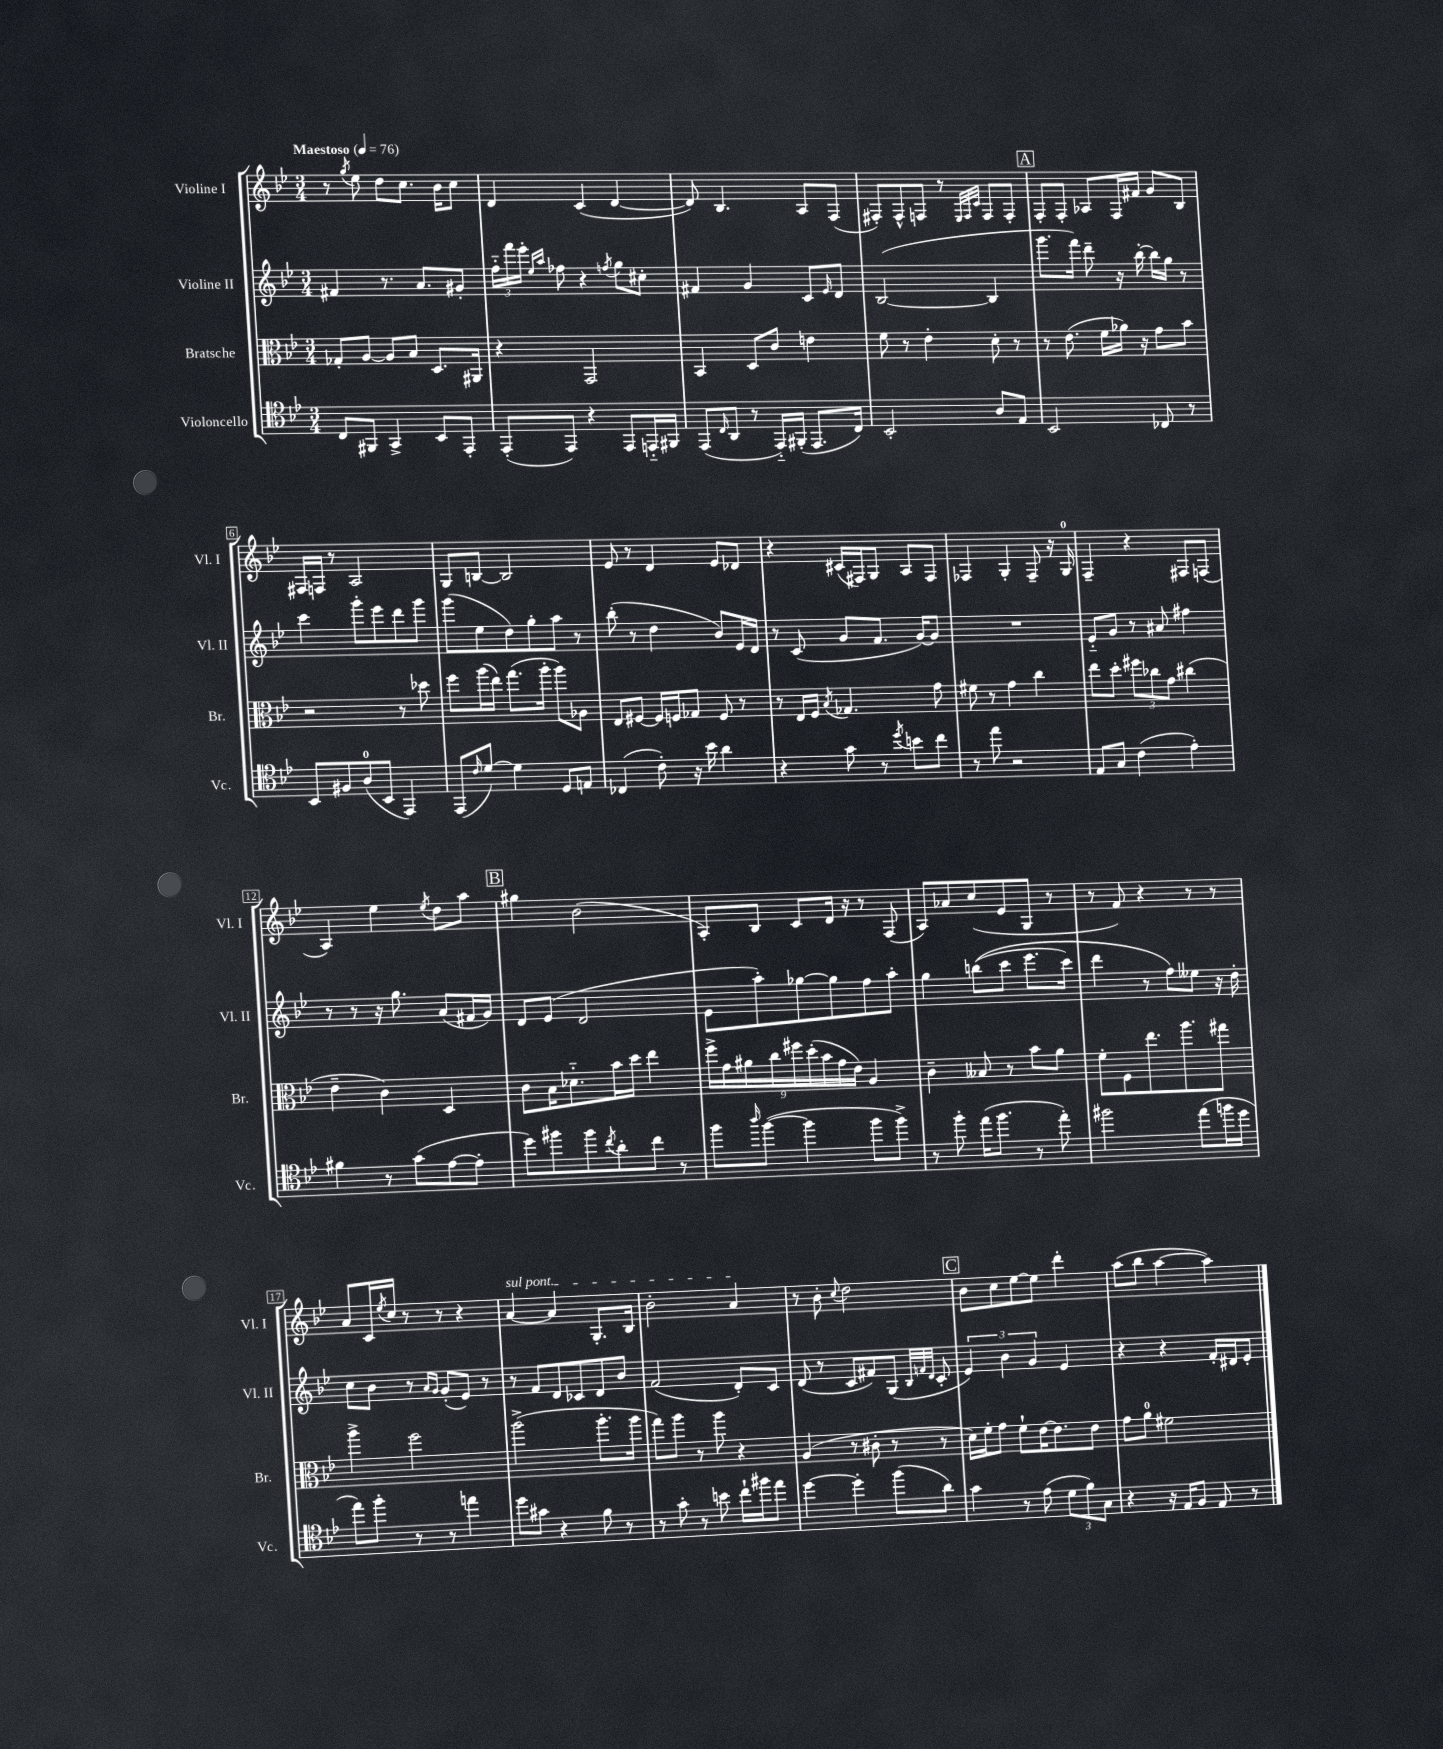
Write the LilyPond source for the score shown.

<<
\new StaffGroup <<
\new Staff = "s0" \with { instrumentName = "Violine I" shortInstrumentName = "Vl. I" } {
    \clef treble \key bes \major \numericTimeSignature \time 3/4 \tempo "Maestoso" 4 = 76
    r8 \acciaccatura { g''8 } ees''8 d''8 c''8. bes'16 c''8 |
    d'4 c'4( d'4~ |
    d'8) bes4. a8 f8( |
    fis8-.) fis8-^ f8 r8 \grace { ees32 f32 c'32 } f8 f8-. |
    \mark \markup { \box "A" } f8-. f8-. aes8 f16 fis'16 g'8 bes8 |
    fis16 f16 r8 a2 |
    g8 b8~ b2 |
    ees'8 r8 d'4 ees'8 des'8 |
    r4 cis'16( fis16) g8 a8 fis8 |
    fes4 g4-. fes8-- r16 g16-0 |
    f4-- r4 fis8 f8( |
    a4) ees''4 \acciaccatura { ees''8 } d''8 a''8 |
    \mark \markup { \box "B" } gis''4 bes'2( |
    a8-.) bes8 c'8 d'16 r16 r8 f8( |
    a8) aes'8 c''8( ees'8 g8 r8 |
    r8 f'8) r4 r8 r8 |
    a'8 c'16 \acciaccatura { ees''8 } c''16 r8 r8 r4 |
    \once \override TextSpanner.bound-details.left.text = \markup { \italic "sul pont." } a'4~\startTextSpan a'4 g8.-. bes16 |
    bes'2-. a'4\stopTextSpan |
    r8 bes'8-. \appoggiatura { c''8 } d''2 |
    \mark \markup { \box "C" } bes'8 c''8 ees''8~ ees''8 d'''4-. |
    a''8( bes''8 a''4~ a''4) \bar "|." |
}
\new Staff = "s1" \with { instrumentName = "Violine II" shortInstrumentName = "Vl. II" } {
    \clef treble \key bes \major \numericTimeSignature \time 3/4
    fis'4 r8. a'8. gis'8-. |
    \tuplet 3/2 { f''16-_ f'''16 ees'''16-. } \grace { ees''16 a''16 } fes''8 r4 \acciaccatura { f''8 } g''8 cis''8-. |
    fis'4 g'4 c'8 \grace { ees'16 } d'8 |
    bes2~( bes4 |
    \mark \markup { \box "A" } g'''8. f'''16) d'''8-- r16 bes''16~-. bes''16 g''16 r8 |
    c'''4 g'''8-. ees'''8 d'''8 g'''8 |
    g'''8( ees''8 d''8) g''8-. a''8 r8 |
    bes''8-.( r8 d''4 bes'8) ees'16 d'16 |
    r8 c'8( g'8 f'8. g'16~) g'8 |
    R2. |
    ees'8-_ g'8 r8 ais'8 fis''4 |
    r8 r8 r16 g''8. a'8( fis'16 g'16) |
    \mark \markup { \box "B" } d'8 ees'8( d'2 |
    ees'8 a''8-.) ges''8~ ges''8 f''8 a''8-. |
    g''4 b''8(\( c'''8 ees'''8. c'''16) |
    d'''4 r8 f''8\) eeses''8 r16 d''16-. |
    c''8 bes'8 r8 \grace { a'16 g'16 } g'8-.( ees'8) r8 |
    r8 f'8 d'8 ces'8 d'8 bes'8 |
    f'2( d'8-.) c'8 |
    d'8( r8 c'8 fis'8) g8( \grace { bes32 f'32 d'32 } c'8-. |
    \mark \markup { \box "C" } \tuplet 3/2 { ees'4) bes'4 g'4 } ees'4 |
    r4 r4 f'16-. dis'16 ees'8-. \bar "|." |
}
\new Staff = "s2" \with { instrumentName = "Bratsche" shortInstrumentName = "Br." } {
    \clef alto \key bes \major \numericTimeSignature \time 3/4
    ges8-. a8~ a8 bes8 d8. ais,16 |
    r4 g,2 |
    bes,4 d8 c'8 e'4 |
    f'8 r8 ees'4-. d'8-. r8 |
    \mark \markup { \box "A" } r8 ees'8.( f'16 aes'16) r16 g'8 bes'8 |
    r2 r8 des''8 |
    f''8 a''16( ees''16) g''8.( a''16-. a''8) aes8 |
    ees8 fis8~ fis16 f16 ges8 f8 r8 |
    r8 ees16 f16 \acciaccatura { bes8 } ges4. g'8 |
    fis'8 r8 g'4 c''4 |
    ees''8 d''8-. \tuplet 3/2 { fis''8 ces''8 g'8 } cis''4( |
    ees'4-- c'4) d4 |
    \mark \markup { \box "B" } c'8 bes16 des'8.-_ bes'16 d''16 ees''4 |
    \tuplet 9/8 { f''16-> g'16 ais'16 c''16 fis''16 d''16-.( bes'16 g'16 ees'16) } a4 |
    c'4-- beses8 r8 bes'8 a'8 |
    f'8-. f8 ees''8. a''8. gis''8 |
    a''4-> f''2 |
    a''2->( a''8.-. a''16 |
    g''8) a''8 r8 a''8 r4 |
    a4( r8 cis'8-. r8 r8 |
    \mark \markup { \box "C" } d'16) f'16-. g'8 f'8-! ees'16~ ees'8. ees'8 |
    g'8 a'8-0 fis'2 \bar "|." |
}
\new Staff = "s3" \with { instrumentName = "Violoncello" shortInstrumentName = "Vc." } {
    \clef tenor \key bes \major \numericTimeSignature \time 3/4
    c8 fis,8 g,4-> bes,8 ees,8-. |
    ees,8-.( ees,8) r4 ees,8 e,16-_ fis,16 |
    ees,8( \grace { c16 } a,8 r8 ees,16-_) fis,16-.( ees,8. c16) |
    bes,2-. a8 ees8 |
    \mark \markup { \box "A" } bes,2 ces8 r8 |
    bes,8 fis8 a8-0( bes,8 ees,4) |
    ees,8( \grace { c'16 } d'8~) d'4 d8 e8 |
    ces4( c'8-.) r16 bes'16 a'4 |
    r4 g'8 r8 \acciaccatura { d''8 } b'8 c''8 |
    r8 ees''8 r2 |
    ees8 g8 c'4( ees'4-.) |
    fis'4 r8 g'8( ees'8~ ees'8-. |
    \mark \markup { \box "B" } d''8) fis''8 fis''8 \acciaccatura { c''8 } a'8-. c''8 r8 |
    f''8 \grace { a''16 } f''8~( f''4 f''8 f''8->) |
    r8 f''8-. ees''16( f''8. r8 ees''8-.) |
    fis''2 ees''8( f''16 d''16 |
    ees''8) f''8-. r8 r8 e''4 |
    d''8 gis'8 r4 f'8 r8 |
    r8 g'8-. r8 b'8 c''16-! fis''16 ees''8 |
    d''4~ d''4-. f''8( a'8) |
    \mark \markup { \box "C" } g'4 r8 ees'8( \tuplet 3/2 { d'8 f'8) g8 } |
    r4 r16 ees16 f8 ees8 r8 \bar "|." |
}
>>
>>
\layout { \context { \Score \override BarNumber.stencil = #(make-stencil-boxer 0.1 0.3 ly:text-interface::print) } }
